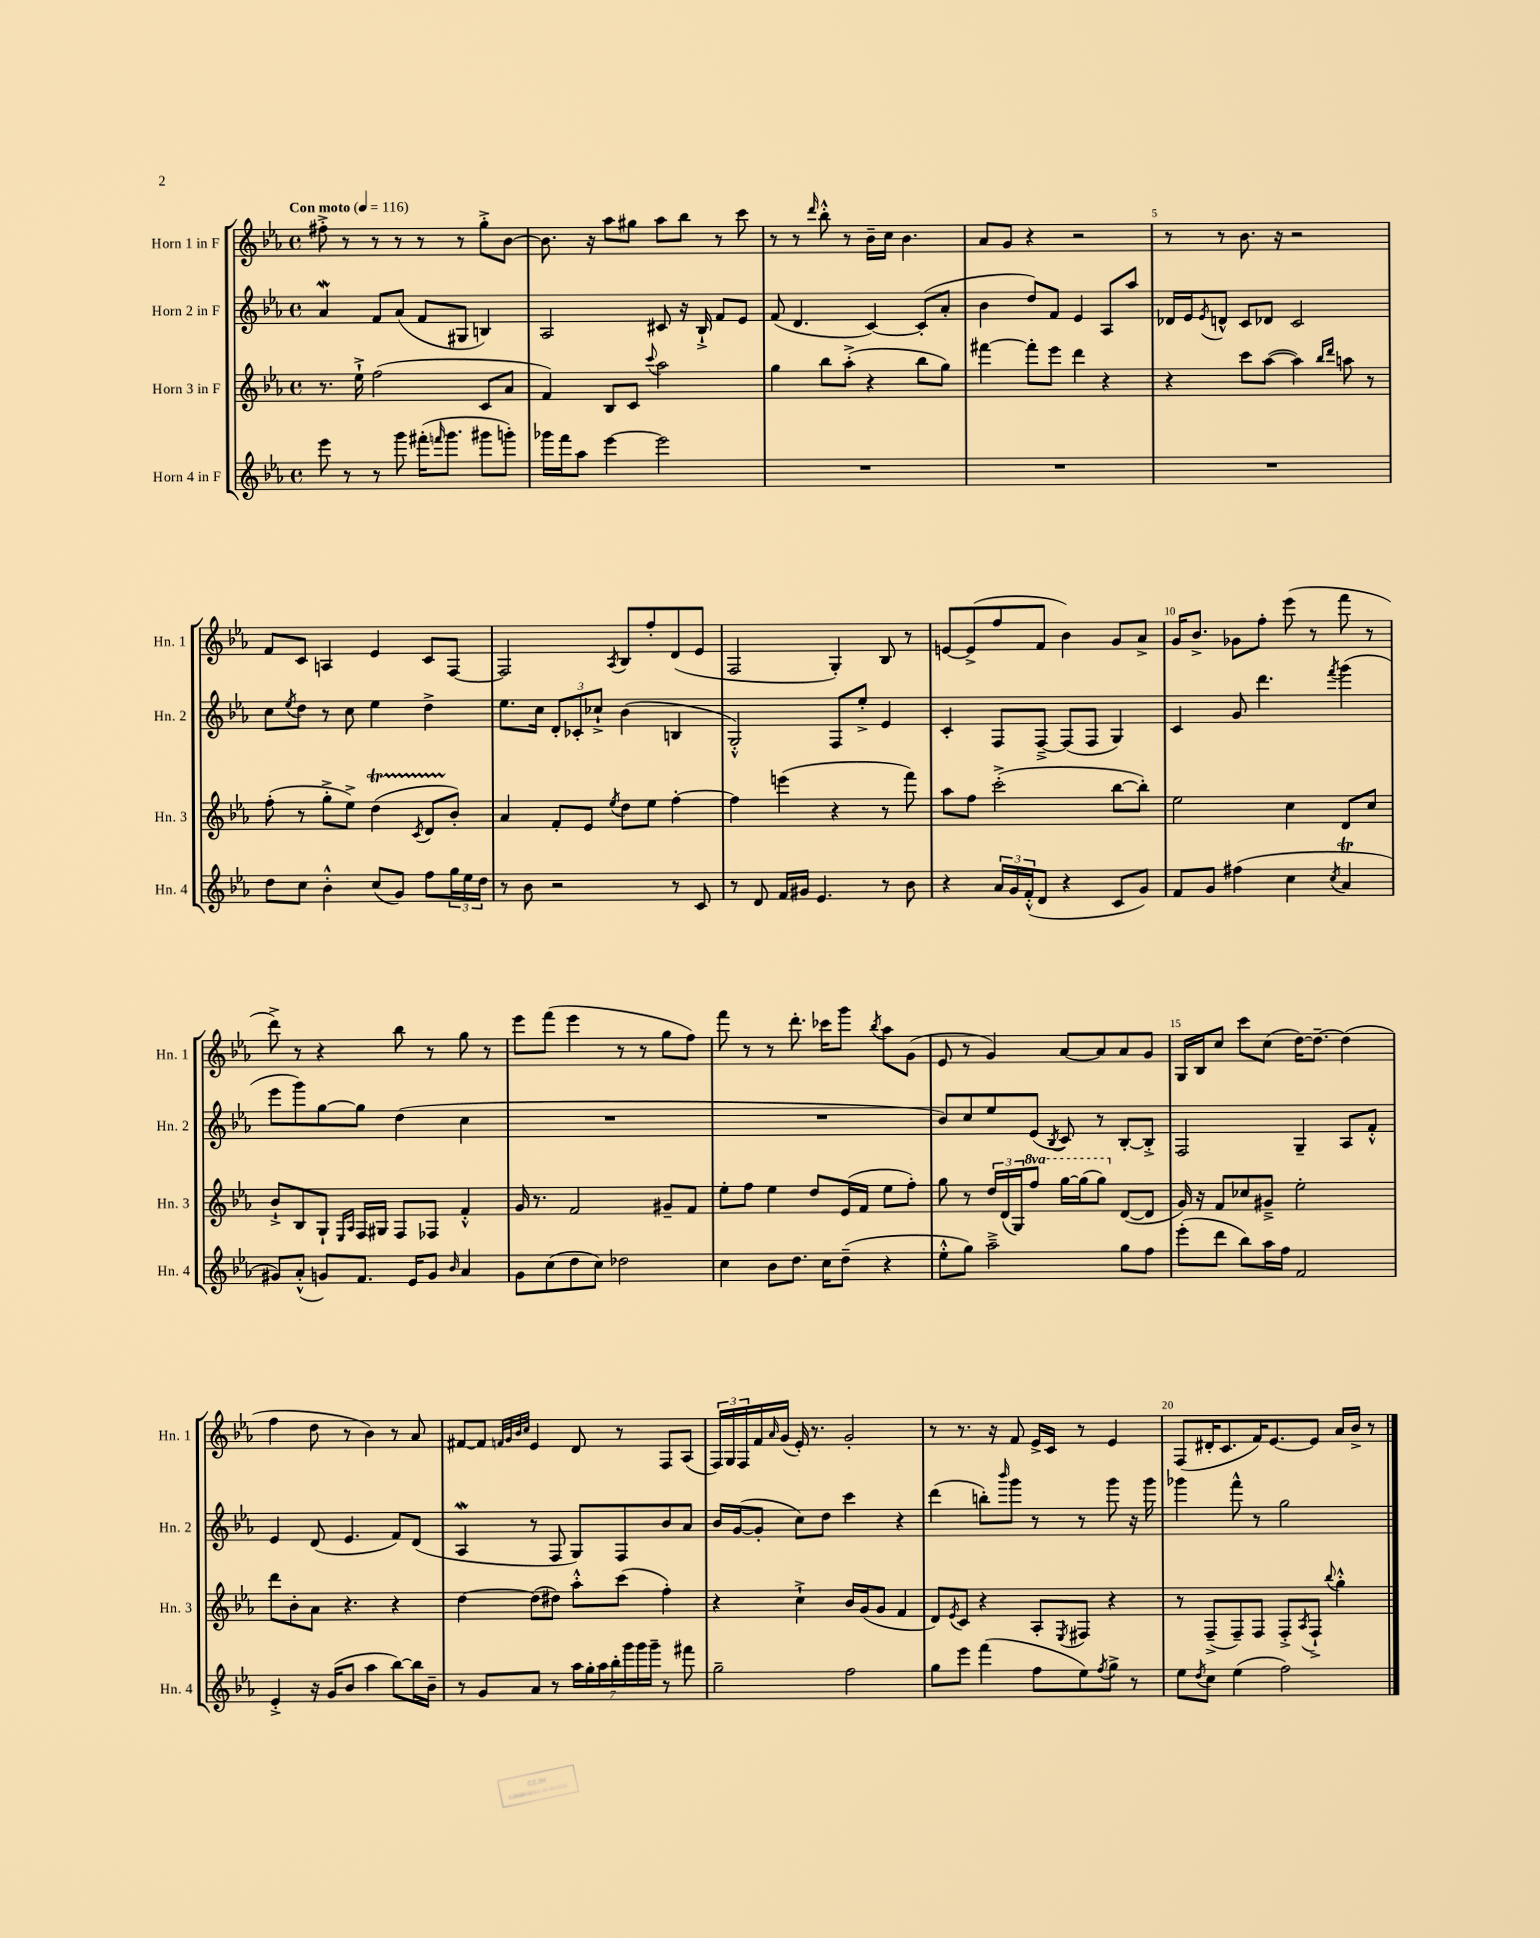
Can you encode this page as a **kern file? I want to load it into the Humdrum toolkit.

**kern	**kern	**kern	**kern
*staff4	*staff3	*staff2	*staff1
*clefG2	*clefG2	*clefG2	*clefG2
*k[b-e-a-]	*k[b-e-a-]	*k[b-e-a-]	*k[b-e-a-]
*M4/4	*M4/4	*M4/4	*M4/4
*met(c)	*met(c)	*met(c)	*met(c)
*MM116	*MM116	*MM116	*MM116
8eee-\	8.r	4a-/	8ff#'^\
8r	.	.	8r
.	16ee-`^\	.	.
8r	(2ff\	8f/L	8r
8ggg\	.	(8a-/J	8r
(16fff#'\LK	.	8f/L	8r
16qqfff/	.	.	.
8.ggg\J	.	.	.
.	.	8G#/J	8r
8ggg#\L	8c/L	4B/)	8gg'^\L
8ggg'\J)	8a-/J	.	[8b-\J
=	=	=	=
16ggg-\LL	4f/)	2A-/	8.b-\]
16fff\J	.	.	.
8aa-\J	.	.	.
.	.	.	16r
[4eee-\	8B-/L	.	8aa-\L
.	8c/J	.	8gg#\J
.	8qqccc/	.	.
2eee-\]	2aa-\	8c#/	8aa-\L
.	.	16r	8bb-\J
.	.	16B-`^/	.
.	.	8f/L	8r
.	.	8e-/J	8ccc\
=	=	=	=
1r	4gg\	(8f/	8r
.	.	4.d/	8r
.	.	.	16qqddd/
.	8bb-\L	.	8bb-'^^\
.	(8aa-'^\J	.	8r
.	4r	[4c/)	16b-~\LL
.	.	.	16cc\JJ
.	.	.	4.b-\
.	8bb-\L	(8c'/]L	.
.	8gg\J)	8a-'/J	.
=	=	=	=
1r	[4fff#\	4b-\	8a-/L
.	.	.	8g/J
.	8fff#'\]L	8dd/L)	4r
.	8eee-\J	8f/J	.
.	4ddd\	4e-/	2r
.	4r	8A-/L	.
.	.	8aa-/J	.
=	=	=	=
1r	4r	16d-/LL	8r
.	.	16e-/J	.
.	.	8qe-/	.
.	.	8d^^/J	8r
.	8ccc\L	8c/L	8.b-\
.	([8aa-\J	8d-/J	.
.	.	.	16r
.	4aa-\])	2c/	2r
.	16qqbb-/LL	.	.
.	16qqddd/JJ	.	.
.	8aa\	.	.
.	8r	.	.
=	=	=	=
8dd\L	(8ff'\	8cc\L	8f/L
.	.	8qee-/	.
8cc\J	8r	8dd\J	8c/J
4b-'^^\	8gg'^\L	8r	4A/
.	8ee-^\J)	8cc\	.
(8cc/L	(4dd\	4ee-\	4e-/
8g/J)	.	.	.
.	8qc/	.	.
8ff\L	8d/L	4dd^\	8c/L
24gg\L	8b-'/J)	.	[8F/J
24ee-\	.	.	.
24dd\JJ	.	.	.
=	=	=	=
8r	4a-/	8.ee-\L	2F/]
8b-\	.	.	.
.	.	16cc\Jk	.
2r	8f'/L	12d'/L	.
.	.	12c-'/	.
.	8e-/J	.	.
.	.	12cc-`^/J	.
.	8qee-/	.	8qA-/
.	8dd\L	(4b-\	8B-/L
.	8ee-\J	.	8ff'/
8r	[4ff'\	4B/	(8d/
8c/	.	.	8e-/J
=	=	=	=
8r	4ff\]	2G'^^/)	2F/
8d/	.	.	.
16f/LL	(4eee\	.	.
16g#/JJ	.	.	.
4.e-/	.	.	.
.	4r	8F/L	4G'/)
.	.	8ee-'^/J	.
8r	8r	4e-/	8B-/
8b-\	8fff\)	.	8r
=	=	=	=
4r	8aa-\L	4c'/	[8e/L
.	8ff\J	.	(8e^/]
24a-/LL	(2ccc'^\	8F/L	8ff/
24g/	.	.	.
(24f'^^/J	.	.	.
8d/J	.	[8F~^/J	8f/J
4r	.	(8F/]L	4b-\)
.	.	8F/J	.
8c/L	[8bb-\L	4G/)	8g/L
8g/J)	8bb-'\]J)	.	8a-^/J
=	=	=	=
8f/L	2ee-\	4c/	16g/LK
.	.	.	8.b-^/J
8g/J	.	.	.
(4ff#\	.	8g/	8g-\L
.	.	4.ddd\	8ff'\J
4cc\	4cc\	.	(8eee-\
.	.	.	8r
8qcc/	.	8qfff/	.
4a-/	8d/L	(4ggg\	8fff\
.	8cc/J	.	8r
=	=	=	=
8g#/L)	8b-`^/L	8eee-\L	8ddd^\)
(8a-'^^/J	8B-/	8ggg\)	8r
8g/L)	8G`/J	[8gg\	4r
.	16qqE-/LL	.	.
.	16qqA-/JJ	.	.
8.f/J	16F/LL	8gg\]J	.
.	16G#/JJ	.	.
.	8F/L	(4dd\	8bb-\
16e-/LK	.	.	.
8g/J	8F-/J	.	8r
16qqb-/	.	.	.
4a-/	4f'^^/	4cc\	8gg\
.	.	.	8r
=	=	=	=
8g\L	16g/	1r	8eee-\L
.	8.r	.	.
(8cc\	.	.	(8fff\J
8dd\	2f/	.	4eee-\
8cc\J)	.	.	.
2dd-\	.	.	8r
.	.	.	8r
.	8g#~/L	.	8gg\L
.	8f/J	.	8ff\J)
=	=	=	=
4cc\	8ee-'\L	1r	8fff\
.	8ff\J	.	8r
8b-\L	4ee-\	.	8r
8.dd\J	.	.	8.ddd'\
.	8dd/L	.	.
16cc\LK	.	.	16ccc-\LK
(8dd~\J	(16e-/L	.	8ggg\J
.	16f/JJ	.	.
.	.	.	8qbb-/
4r	8ee-\L	.	8aa-\L
.	8ff'\J)	.	(8g\J
=	=	=	=
8ee-'^^\L	8gg\	8b-/L)	8e-/
8gg\J)	8r	8cc/	8r
2aa-~^\	24dd/LL	8ee-/	4g/)
.	(24d/	.	.
.	24G/J)	.	.
.	8fff/J	(8e-/J	.
.	.	8qB-/	.
.	[16ggg\LL	8c/)	[8a-/L
.	(16ggg\]J	.	.
.	8ggg\J)	8r	8a-/]
8gg\L	([8d/L	[8B-'/L	8a-/
8ff\J	8d/]J	8B-'^/]J	8g/J
=	=	=	=
(8eee-'\L	16g/)	2F/	16G/LL
.	16r	.	16B-/J
8ddd\J	8f/L	.	8cc/J
8bb-\L)	8cc-/	.	8ccc\L
16aa-\L	8g#~^/J	.	(8cc\J
16ff\JJ	.	.	.
2f/	2ee-'\	4G~/	[16dd\LK)
.	.	.	8.dd~\_J
.	.	8A-/L	(4dd\]
.	.	8f'^^/J	.
=	=	=	=
4e-'^/	8ddd\L	4e-/	4ff\
.	8b-'\	.	.
16r	8a-\J	(8d/	8dd\
(16g/LK	.	.	.
8b-/J	4.r	4.e-/	8r
4aa-\	.	.	4b-\)
[8bb-\L)	4r	8f/L)	8r
16bb-\]L	.	(8d/J	8a-/
16b-~\JJ	.	.	.
=	=	=	=
8r	[4dd\	4A-/	[8f#/L
8g/L	.	.	8f#/]J
.	.	.	32qqf/LLL
.	.	.	32qqg/
.	.	.	32qqb-/
.	.	.	32qqcc/JJJ
8a-/J	(8dd\]L	8r	4e-/
8r	8dd#\J)	8F/	.
28aa-\LL	8aa-'^^\L	8G/L)	8d/
28gg'\	.	.	.
28aa-\	.	.	.
28bb-'\	.	.	.
.	(8ccc\J	8F/	8r
28ggg\	.	.	.
28ggg\	.	.	.
28ggg~\JJ	.	.	.
8r	4ff'\)	8b-/	8F/L
8fff#\	.	8a-/J	(8A-/J
=	=	=	=
2gg~\	4r	16b-/LL	24F/LL)
.	.	.	24G/
.	.	([16g/J	.
.	.	.	24F/
.	.	8g'/]J	16f/
.	.	.	16qqa-/
.	.	.	(16g/JJ
.	4cc`^\	8cc\L)	16e-'/)
.	.	.	8.r
.	.	8dd\J	.
2ff\	16b-/LL	4ccc\	2g'/
.	(16g/J	.	.
.	8g/J	.	.
.	4f/	4r	.
=	=	=	=
8gg\L	8d/L)	(4ddd\	8r
.	8qe-/	.	.
8eee-\J	8c/J	.	8.r
(4fff\	4r	8bb'\L)	.
.	.	.	16r
.	.	16qqbbb-/	.
.	.	8ggg\J	8f/
8ff\L	8A-'/L	8r	16e-^/LL
.	.	.	16c/JJ
.	8qE-/	.	.
8ee-\)	8F#/J	8r	8r
8qff/	.	.	.
8gg^\J	4r	8ggg\	4e-/
8r	.	16r	.
.	.	16ggg\	.
=	=	=	=
8ee-\L	8r	4ggg-\	(8F/L
8qdd/	.	.	.
8cc\J	(8F~^/L	.	16d#'/K
.	.	.	8.c/
(4ee-\	8F~/)	8fff^^\	.
.	8F/J	8r	16f/K)
.	.	.	[8.e-/
2ff\)	8F'^/L	2gg\	.
.	8qA-/	.	.
.	8F`^/J	.	8e-/]J
.	8qqbb-/	.	.
.	4gg'^^\	.	16a-/LL
.	.	.	16b-^/JJ
.	.	.	8r
==	==	==	==
*-	*-	*-	*-
